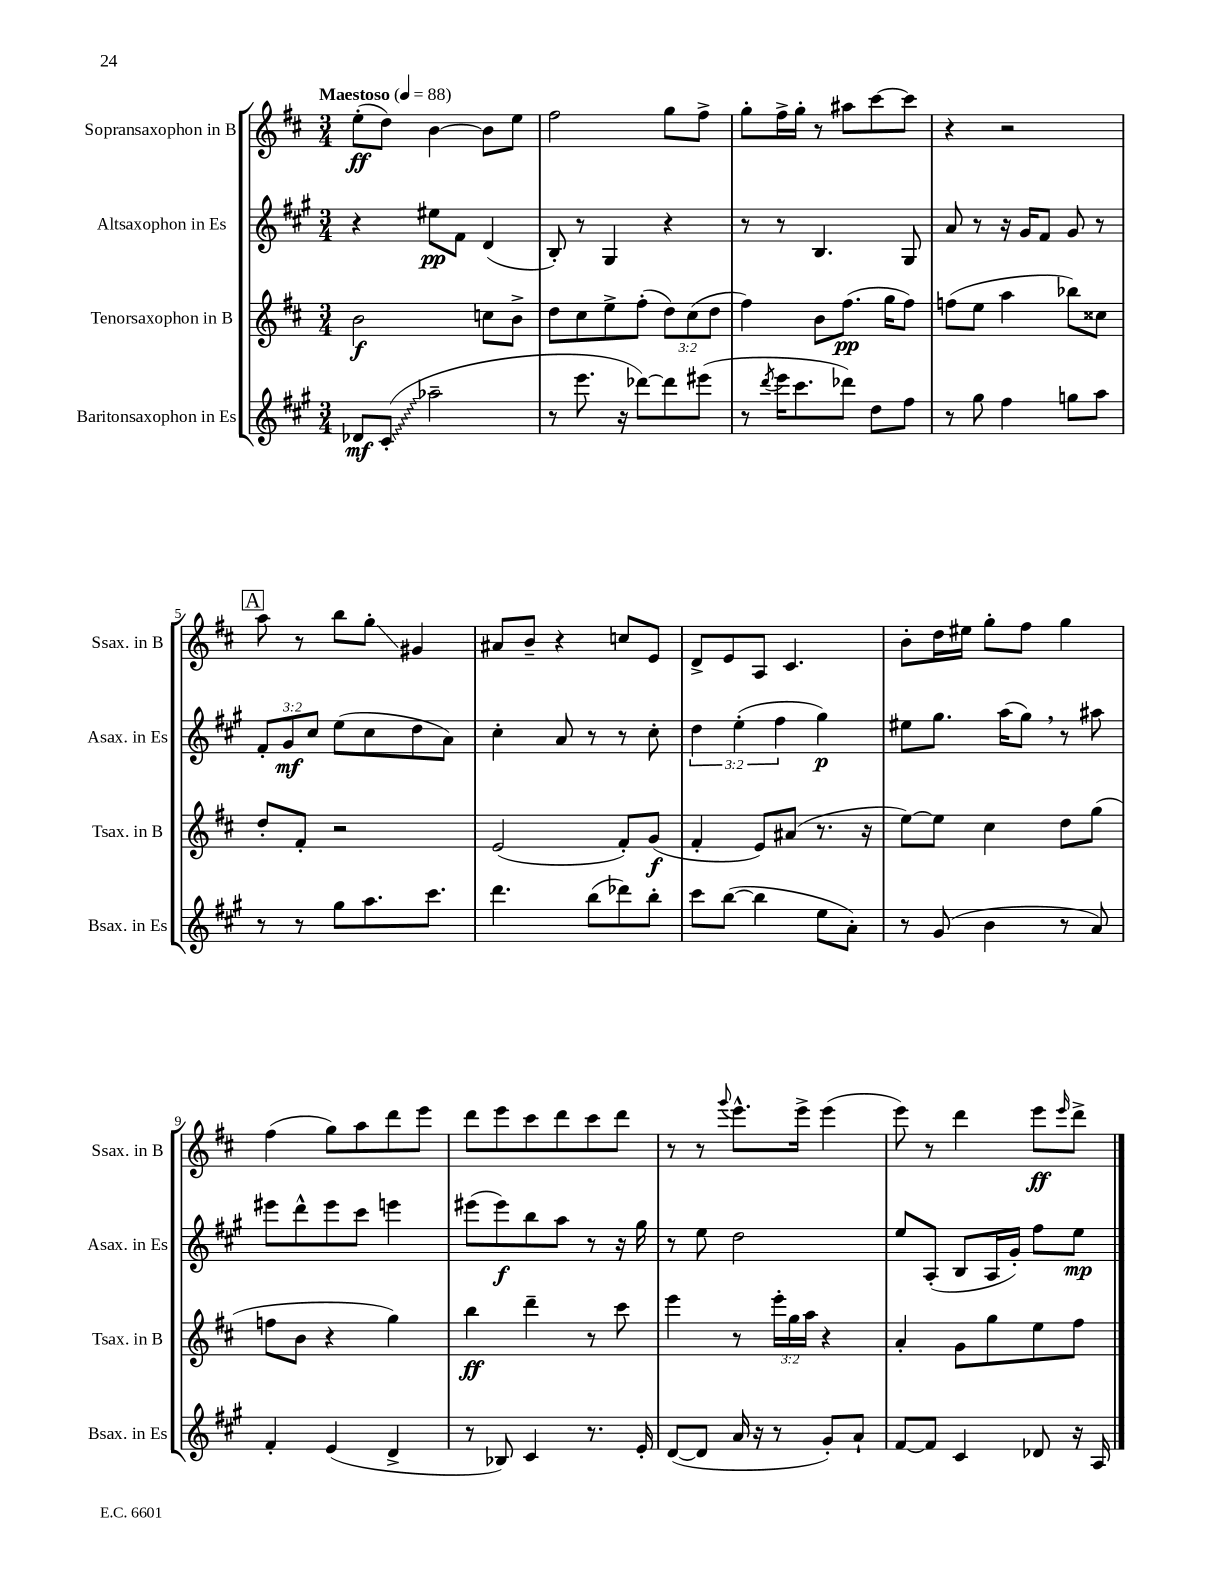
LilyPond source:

<<
\new StaffGroup <<
\new Staff = "s0" \with { instrumentName = "Sopransaxophon in B" shortInstrumentName = "Ssax. in B" } {
    \clef treble \key d \major \numericTimeSignature \time 3/4 \tempo "Maestoso" 4 = 88
    e''8-.\ff( d''8) b'4~ b'8 e''8 |
    fis''2 g''8 fis''8-> |
    g''8-. fis''16-> g''16-. r8 ais''8 cis'''8~ cis'''8 |
    r4 r2 |
    \mark \markup { \box "A" } a''8 r8 b''8 g''8-.\glissando gis'4 |
    ais'8 b'8-- r4 c''8 e'8 |
    d'8-> e'8 a8 cis'4. |
    b'8-. d''16 eis''16 g''8-. fis''8 g''4 |
    fis''4( g''8) a''8 d'''8 e'''8 |
    d'''8 e'''8 cis'''8 d'''8 cis'''8 d'''8 |
    r8 r8 \appoggiatura { g'''8 } e'''8.-^ e'''16-> e'''4( |
    e'''8) r8 d'''4 e'''8\ff \grace { e'''16 } d'''8-> \bar "|." |
}
\new Staff = "s1" \with { instrumentName = "Altsaxophon in Es" shortInstrumentName = "Asax. in Es" } {
    \clef treble \key a \major \numericTimeSignature \time 3/4 \override Staff.TupletNumber.text = #tuplet-number::calc-fraction-text
    r4 eis''8\pp fis'8 d'4( |
    b8-.) r8 gis4 r4 |
    r8 r8 b4. gis8 |
    a'8 r8 r16 gis'16 fis'8 gis'8 r8 |
    \mark \markup { \box "A" } \tuplet 3/2 { fis'8-. gis'8\mf cis''8 } e''8( cis''8 d''8 a'8) |
    cis''4-. a'8 r8 r8 cis''8-. |
    \tuplet 3/2 { d''4 e''4-.( fis''4 } gis''4\p) |
    eis''8 gis''8. a''16( gis''8) \breathe r8 ais''8 |
    eis'''8 d'''8-^ eis'''8 cis'''8 e'''4 |
    eis'''8( eis'''8\f) b''8 a''8 r8 r16 gis''16 |
    r8 e''8 d''2 |
    e''8 a8-.( b8 a16 gis'16-.) fis''8 e''8\mp \bar "|." |
}
\new Staff = "s2" \with { instrumentName = "Tenorsaxophon in B" shortInstrumentName = "Tsax. in B" } {
    \clef treble \key d \major \numericTimeSignature \time 3/4 \override Staff.TupletNumber.text = #tuplet-number::calc-fraction-text
    b'2\f c''8 b'8-> |
    d''8 cis''8 e''8-> fis''8-.( \tuplet 3/2 { d''8) cis''8( d''8 } |
    fis''4) b'8 fis''8.\pp( g''16 fis''8) |
    f''8( e''8 a''4 bes''8) cisis''8 |
    \mark \markup { \box "A" } d''8-. fis'8-. r2 |
    e'2( fis'8-.) g'8\f( |
    fis'4-. e'8) ais'8( r8. r16 |
    e''8~) e''8 cis''4 d''8 g''8( |
    f''8 b'8 r4 g''4) |
    b''4\ff d'''4-- r8 cis'''8 |
    e'''4 r8 \tuplet 3/2 { e'''16-. g''16 a''16 } r4 |
    a'4-. g'8 g''8 e''8 fis''8 \bar "|." |
}
\new Staff = "s3" \with { instrumentName = "Baritonsaxophon in Es" shortInstrumentName = "Bsax. in Es" } {
    \clef treble \key a \major \numericTimeSignature \time 3/4
    des'8\mf \once \override Glissando.style = #'zigzag cis'8-.\glissando( aes''2-- |
    r8 e'''8. r16 des'''8~) des'''8 eis'''8( |
    r8 \acciaccatura { d'''8 } e'''16 cis'''8. des'''8) d''8 fis''8 |
    r8 gis''8 fis''4 g''8 a''8 |
    \mark \markup { \box "A" } r8 r8 gis''8 a''8. cis'''8. |
    d'''4. b''8( des'''8) b''8-. |
    cis'''8 b''8~( b''4 e''8 a'8-.) |
    r8 gis'8( b'4 r8 a'8) |
    fis'4-. e'4( d'4-> |
    r8 bes8) cis'4 r8. e'16-. |
    d'8~( d'8 a'16 r16 r8 gis'8-.) a'8-! |
    fis'8~ fis'8 cis'4 des'8 r16 a16 \bar "|." |
}
>>
>>
